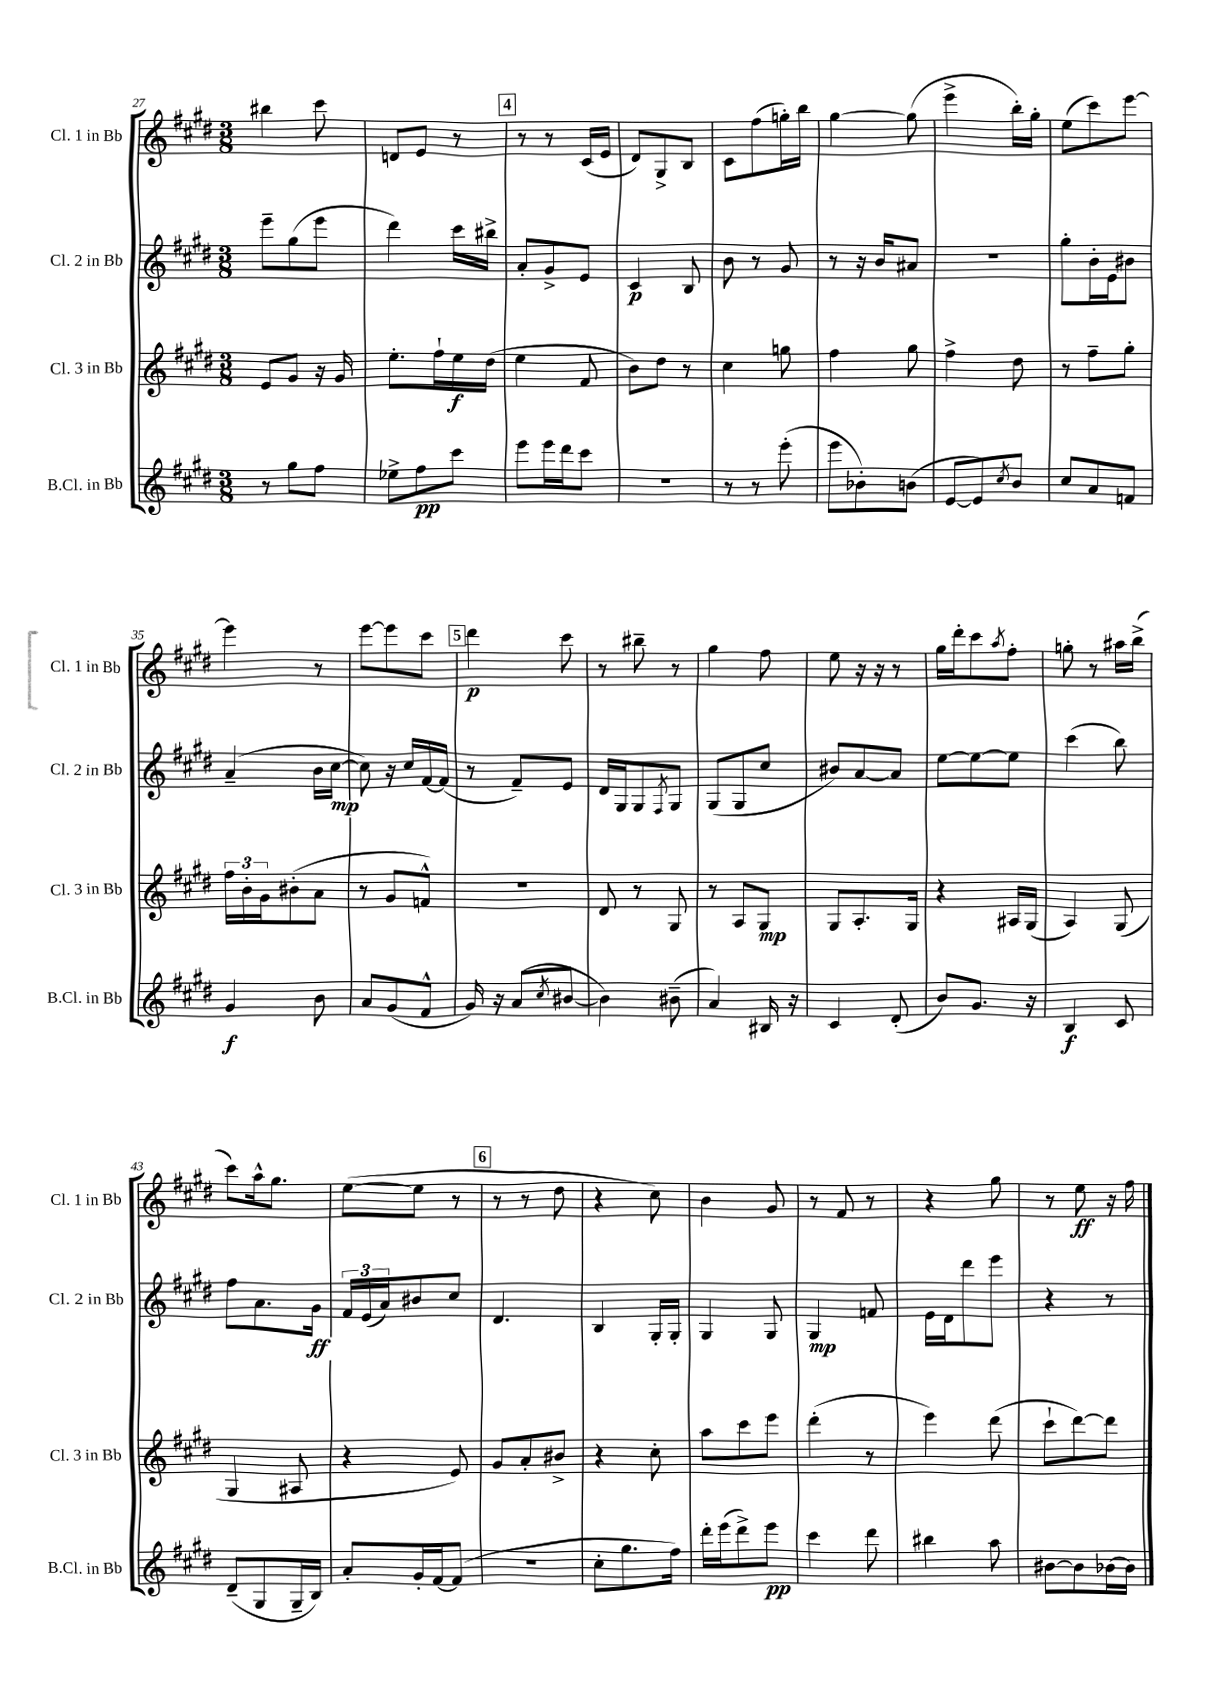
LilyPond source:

<<
\new StaffGroup <<
\new Staff = "s0" \with { instrumentName = "Cl. 1 in Bb" shortInstrumentName = "Cl. 1 in Bb" } {
    \clef treble \key e \major \numericTimeSignature \time 3/8
    bis''4 cis'''8 |
    d'8 e'8 r8 |
    \mark \markup { \box "4" } r8 r8 cis'16( e'16 |
    dis'8) gis8-> b8 |
    cis'8 fis''8( g''16-.) b''16 |
    gis''4~ gis''8( |
    e'''4-> b''16-.) gis''16-. |
    e''8( cis'''8) e'''8~ |
    e'''4 r8 |
    e'''8~ e'''8 cis'''8 |
    \mark \markup { \box "5" } dis'''4\p cis'''8 |
    r8 bis''8-- r8 |
    gis''4 fis''8 |
    e''8 r16 r16 r8 |
    gis''16 dis'''16-. cis'''8 \acciaccatura { a''8 } fis''8-. |
    g''8-. r8 ais''16 b''16->( |
    cis'''8) a''16-^ gis''8. |
    e''8~( e''8 r8 |
    \mark \markup { \box "6" } r8 r8 dis''8 |
    r4 cis''8) |
    b'4 gis'8 |
    r8 fis'8 r8 |
    r4 gis''8 |
    r8 e''8\ff r16 fis''16 \bar "|." |
}
\new Staff = "s1" \with { instrumentName = "Cl. 2 in Bb" shortInstrumentName = "Cl. 2 in Bb" } {
    \clef treble \key e \major \numericTimeSignature \time 3/8
    e'''8-- gis''8( e'''8 |
    dis'''4) cis'''16 bis''16-> |
    \mark \markup { \box "4" } a'8-. gis'8-> e'8 |
    cis'4\p b8 |
    b'8 r8 gis'8 |
    r8 r16 b'16 ais'8 |
    R4. |
    gis''8-. b'16-. e'16 bis'8 |
    a'4--( b'16 cis''16~\mp |
    cis''8) r16 cis''16 fis'16~ fis'16( |
    \mark \markup { \box "5" } r8 fis'8--) e'8 |
    dis'16 gis16 gis8 \acciaccatura { fis8 } gis8 |
    gis8( gis8 cis''8 |
    bis'8) a'8~ a'8 |
    e''8~ e''8~ e''8 |
    cis'''4( b''8) |
    fis''8 a'8. gis'16\ff |
    \tuplet 3/2 { fis'16 e'16( a'16) } bis'8 cis''8 |
    \mark \markup { \box "6" } dis'4. |
    b4 gis16-. gis16-. |
    gis4 gis8 |
    gis4\mp f'8 |
    e'16 dis'16 dis'''8 e'''8 |
    r4 r8 \bar "|." |
}
\new Staff = "s2" \with { instrumentName = "Cl. 3 in Bb" shortInstrumentName = "Cl. 3 in Bb" } {
    \clef treble \key e \major \numericTimeSignature \time 3/8
    e'8 gis'8 r16 gis'16 |
    e''8.-. fis''16-! e''16\f dis''16( |
    \mark \markup { \box "4" } e''4 fis'8 |
    b'8) dis''8 r8 |
    cis''4 g''8 |
    fis''4 gis''8 |
    fis''4-> dis''8 |
    r8 fis''8-- gis''8-. |
    \tuplet 3/2 { fis''16 b'16-. gis'16 } bis'8-.( a'8 |
    r8 gis'8 f'8-^) |
    \mark \markup { \box "5" } R4. |
    dis'8 r8 gis8 |
    r8 a8 gis8\mp |
    gis8 a8.-. gis16 |
    r4 ais16 gis16( |
    a4) gis8( |
    gis4 ais8 |
    r4 e'8) |
    \mark \markup { \box "6" } gis'8 a'8-. bis'8-> |
    r4 cis''8-. |
    a''8 cis'''8 e'''8 |
    dis'''4-.( r8 |
    e'''4) dis'''8( |
    cis'''8-! dis'''8~) dis'''8 \bar "|." |
}
\new Staff = "s3" \with { instrumentName = "B.Cl. in Bb" shortInstrumentName = "B.Cl. in Bb" } {
    \clef treble \key e \major \numericTimeSignature \time 3/8
    r8 gis''8 fis''8 |
    ees''8-> fis''8\pp cis'''8 |
    \mark \markup { \box "4" } e'''8 e'''16 dis'''16 cis'''8 |
    R4. |
    r8 r8 e'''8-.( |
    e'''8 bes'8-.) b'8( |
    e'8~ e'8) \acciaccatura { cis''8 } b'8 |
    cis''8 a'8 f'8 |
    gis'4\f b'8 |
    a'8 gis'8( fis'8-^ |
    \mark \markup { \box "5" } gis'16) r16 a'8( \acciaccatura { cis''8 } bis'8~ |
    bis'4) bis'8--( |
    a'4) bis16 r16 |
    cis'4 dis'8-.( |
    b'8) gis'8. r16 |
    b4\f cis'8 |
    dis'8--( gis8 gis16-- b16) |
    a'8-. gis'16-. fis'16~ fis'8( |
    \mark \markup { \box "6" } r4. |
    cis''8-. gis''8. fis''16) |
    dis'''16-. e'''16( dis'''8->) e'''8\pp |
    cis'''4 dis'''8 |
    bis''4 a''8 |
    bis'8~ bis'8 bes'16~ bes'16 \bar "|." |
}
>>
>>
\layout { \context { \Score currentBarNumber = #27 } }
